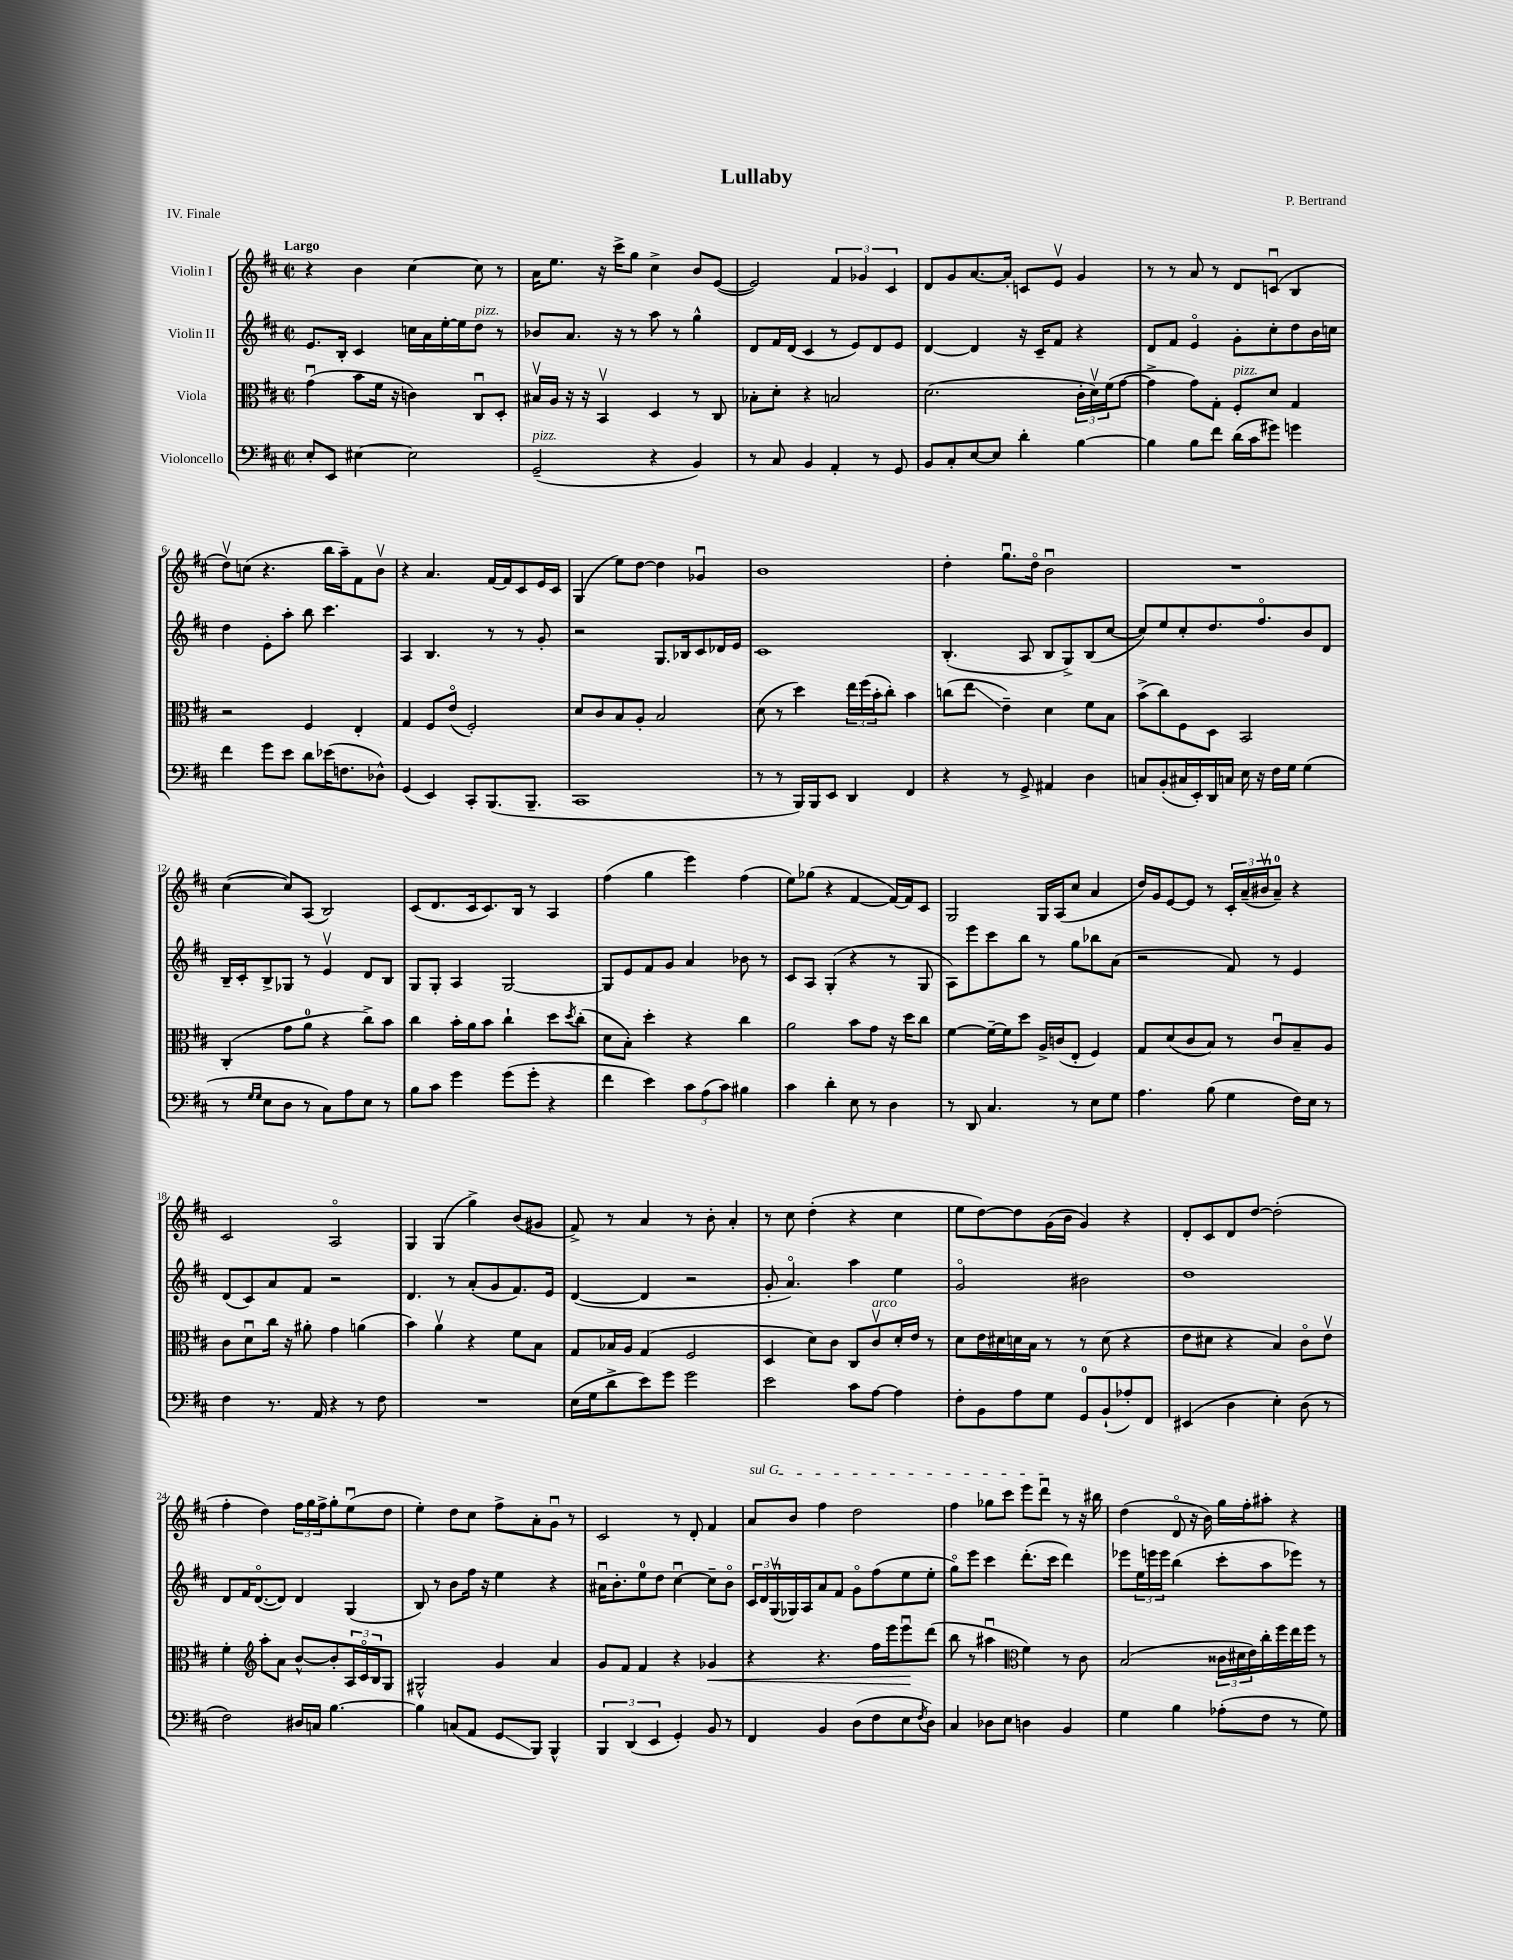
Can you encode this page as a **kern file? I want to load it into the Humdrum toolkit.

**kern	**kern	**kern	**kern
*staff4	*staff3	*staff2	*staff1
*clefF4	*clefC3	*clefG2	*clefG2
*k[f#c#]	*k[f#c#]	*k[f#c#]	*k[f#c#]
*M2/2	*M2/2	*M2/2	*M2/2
*met(c|)	*met(c|)	*met(c|)	*met(c|)
8E'	(4gu	8.e	4r
8EE	.	.	.
.	.	16B'	.
[4E#	8b	4c#	4b
.	16f#	.	.
.	16r	.	.
2E#]	4c)	16cc	[4cc#
.	.	16a	.
.	.	[16ee'	.
.	.	16ee]	.
.	8C#u	8dd	8cc#]
.	8D'	8r	8r
=	=	=	=
(2GG~	16B#v	8b-	16a
.	16A	.	8.ee
.	16r	8.a	.
.	16r	.	.
.	4BBv	.	16r
.	.	16r	16ccc#^
.	.	8r	8gg
4r	4D	8aa	4cc#^
.	.	8r	.
4BB)	8r	4gg^^	8b
.	8C#	.	([8e
=	=	=	=
8r	8B-'	8d	2e])
8C#	8d'	16f#	.
.	.	(16d	.
4BB	4r	4c#	.
4AA'	2B	8r	6f#
.	.	8e)	.
.	.	.	6g-
8r	.	8d	.
.	.	.	6c#
8GG	.	8e	.
=	=	=	=
8BB	(2.d	[4d	8d
8C#'	.	.	8g
[8E	.	4d]	[8.a
8E]	.	.	.
.	.	.	16a']
4d'	.	16r	8c
.	.	16c#~	.
.	.	8f#	8ev
[4B	24c#'	4r	4g
.	24dv)	.	.
.	(24f#	.	.
.	[8g	.	.
=	=	=	=
4B]	4g^]	8d	8r
.	.	8f#	8r
8B	8g)	4eo	8a
8f#	8G'	.	8r
(16d	8F#'	8g'	8d
16c#	.	.	.
8g#)	8d	8cc#'	(8cu
4g	4G	8dd	4B
.	.	16b	.
.	.	16cc	.
=	=	=	=
4f#	2r	4dd	8ddv)
.	.	.	(8cc
8g	.	8e'	4.r
8e	.	8aa'	.
8d	4F#	8bb	.
(16e-	.	4.ccc#	16bb
8.F	.	.	16aa~)
.	4E'	.	8f#
8D-^^)	.	.	8bv
=	=	=	=
(4GG	4G	4A	4r
4EE)	8F#	4.B	4.a
.	(8eo	.	.
8CC#'	2F#')	.	.
(8.BBB	.	8r	[16f#
.	.	.	16f#]
.	.	8r	8c#
8.BBB~	.	.	.
.	.	8g'	16e
.	.	.	16c#
=	=	=	=
1CC#	8d	2r	(4G
.	8c#	.	.
.	8B	.	8ee)
.	8A'	.	[8dd
.	2B	8.G	4dd]
.	.	16B-	.
.	.	8c#	4g-u
.	.	16d-	.
.	.	16e	.
=	=	=	=
8r	(8d	1c#	1b
8r	8r	.	.
16BBB)	4dd)	.	.
16BBB	.	.	.
8EE	.	.	.
4DD	24ee	.	.
.	(24ff#	.	.
.	24b'	.	.
.	8cc#')	.	.
4FF#	4b	.	.
=	=	=	=
4r	(8cc	(4.B'	4dd'
.	8ee	.	.
8r	4e~)	.	8.ggu
8GG^	.	8A	.
.	.	.	16ddo
4AA#	4d	8B	2bu
.	.	8G^)	.
4D	8f#	(8B	.
.	8B	[8cc#	.
=	=	=	=
8C	(8b^	8cc#])	1r
(8BB'	8cc#)	8ee	.
16C#	8F#	8cc#'	.
16EE')	.	.	.
16DD	8D	8.dd	.
16C	.	.	.
16E	2BB	.	.
16r	.	8.ff#o	.
16F#	.	.	.
16G	.	.	.
(4G	.	8b	.
.	.	8d	.
=	=	=	=
8r	(4C#'	16B~	([4cc#
.	.	16c#'	.
16qqG	.	.	.
16qqG	.	.	.
8E	.	8B^	.
8D	8g	8G-	8cc#])
8r	8a	8r	(8A
8C#)	4r	4ev	2B)
8A	.	.	.
8E	8cc#^)	8d	.
8r	8b	8B	.
=	=	=	=
8B	4cc#	8G	(8c#
8c#	.	8G'	8.d
4g	16b'	4A	.
.	16a	.	16c#
.	8b	.	8.c#)
(8g	4cc#`	[2G	.
.	.	.	16B
8g'	.	.	8r
4r	8dd	.	4A
.	8qdd	.	.
.	(8cc#'	.	.
=	=	=	=
4f#	8d	8G]	(4ff#
.	8B')	8e	.
4e)	4dd'	8f#	4gg
.	.	8g	.
12c#	4r	4a	4eee)
(12A	.	.	.
12c#)	.	.	.
4B#	4cc#	8b-	(4ff#
.	.	8r	.
=	=	=	=
4c#	2a	8c#	8ee)
.	.	8A	(8gg-
4d'	.	(4G'	4r
8E	8b	4r	[4f#
8r	8g	.	.
4D	16r	8r	16f#_)
.	16dd	.	16f#]
.	8cc#	8G	8c#
=	=	=	=
8r	[4f#	8A)	2G
8DD	.	8eee	.
4.C#	16f#~_	8ccc#	.
.	16f#]	.	.
.	8dd	8bb	.
.	16A^	8r	16G
.	(16c	.	(16A
8r	8E'	8gg	8cc#
8E	4F#)	8bb-	4a
8G	.	(8a	.
=	=	=	=
4.A	8G	2r	16dd)
.	.	.	16g
.	(8d	.	[8e
.	8c#	.	8e]
(8B	8B)	.	8r
4G	8r	8f#)	24c#'
.	.	.	(24a~
.	.	.	24b#v
.	8c#u	8r	8a~)
16F#)	8B~	4e	4r
16E	.	.	.
8r	8A	.	.
=	=	=	=
4F#	8c#	(8d	2c#
.	8du	8c#)	.
8.r	16cc#	8a	.
.	16r	.	.
.	8a#'	8f#	.
16AA	.	.	.
4r	4g	2r	2Ao
8r	(4a	.	.
8F#	.	.	.
=	=	=	=
1r	4b)	4.d	4G
.	4av	.	(4G
.	.	8r	.
.	4r	(8a'	4gg^)
.	.	8g	.
.	8f#	8.f#)	(8b
.	8B	.	8g#
.	.	16e	.
=	=	=	=
(16E	8G	([4d	8f#^)
16G	.	.	.
8d^	16B-	.	8r
.	16A	.	.
8e)	(4G	4d]	4a
8g	.	.	.
2g	2F#	2r	8r
.	.	.	8b'
.	.	.	4a'
=	=	=	=
2e	4D	8g'	8r
.	.	4.ao)	8cc#
.	8d)	.	(4dd'
.	8c#	.	.
8c#	8C#	4aa	4r
[8A	8c#v	.	.
4A]	16d'	4ee	4cc#
.	16e	.	.
.	8r	.	.
=	=	=	=
8F#'	8d	2go	8ee
8BB	16e	.	[8dd)
.	16d#	.	.
8A	16d	.	8dd]
.	16B	.	.
8G	8r	.	(16g
.	.	.	16b
8GG	8r	2b#	4g)
(8BB`	(8d	.	.
8A-')	4r	.	4r
8FF#	.	.	.
=	=	=	=
(4EE#	8e	1dd	8d'
.	8d#	.	8c#
4D	4r	.	8d
.	.	.	[8dd
4E')	4B)	.	(2dd']
(8D	8c#o	.	.
8r	8ev	.	.
=	=	=	=
2F#)	4f#'	8d	4ff#'
.	.	16f#	.
.	.	([8.do	.
*	*clefG2	*	*
.	8aa'	.	4dd)
.	8a	8d])	.
16D#	[8b^^	4d	24ff#
.	.	.	24gg
16C	.	.	.
.	.	.	24ff#^
[4.B	8b']	.	8gg'
.	24A	(4G	(8eeu
.	24c#o	.	.
.	24B	.	.
.	8G	.	8dd
=	=	=	=
4B]	2G#^^	8B)	4ee')
.	.	8r	.
(8C	.	8b	8dd
8AA	.	16ff#	8cc#
.	.	16r	.
8GG	4g	4ee	8ff#^
8BBB)	.	.	8a'
4BBB^^	4a	4r	8gu
.	.	.	8r
=	=	=	=
6BBB	8g	16a#u	2c#
.	.	8.b'	.
.	8f#	.	.
(6DD	.	.	.
.	4f#	8ee	.
6EE	.	.	.
.	.	8dd	.
4GG')	4r	[4cc#u	8r
.	.	.	8d'
8BB	4g-	8cc#~]	4f#
8r	.	8bo	.
=	=	=	=
4FF#	4r	24c#	8a
.	.	24d	.
.	.	(24Gv	.
.	.	16G-)	8b
.	.	16A	.
4BB	4.r	8a	4ff#
.	.	8f#	.
(8D	.	8go	2dd
8F#	16ff#	(8ff#	.
.	16eee	.	.
8E	8eeeu	8ee	.
8qF#	.	.	.
8D)	(8ddd	8ee'	.
=	=	=	=
4C#	8bb	8ggo)	4ff#
.	8r	8eee	.
8D-	4aa#u	4ccc#	8gg-
8E	.	.	8ccc#
*	*clefC3	*	*
4D	4f#)	(8.ddd'	8eee
.	.	.	8dddu
.	.	16ccc#	.
4BB	8r	4ddd)	8r
.	8c#	.	16r
.	.	.	16bb#
=	=	=	=
4G	(2B	8eee-	(4dd
.	.	24ee	.
.	.	24eee	.
.	.	24eee	.
4B	.	(4bb	8do
.	.	.	16r
.	.	.	16b)
(8A-'	24c##	8ccc#'	16gg
.	24d#	.	.
.	.	.	16ff#'
.	24e)	.	.
8F#	16cc#'	8aa	8aa#'
.	16ff#	.	.
8r	16ee	8eee-)	4r
.	16ff#	.	.
8G)	8r	8r	.
==	==	==	==
*-	*-	*-	*-
